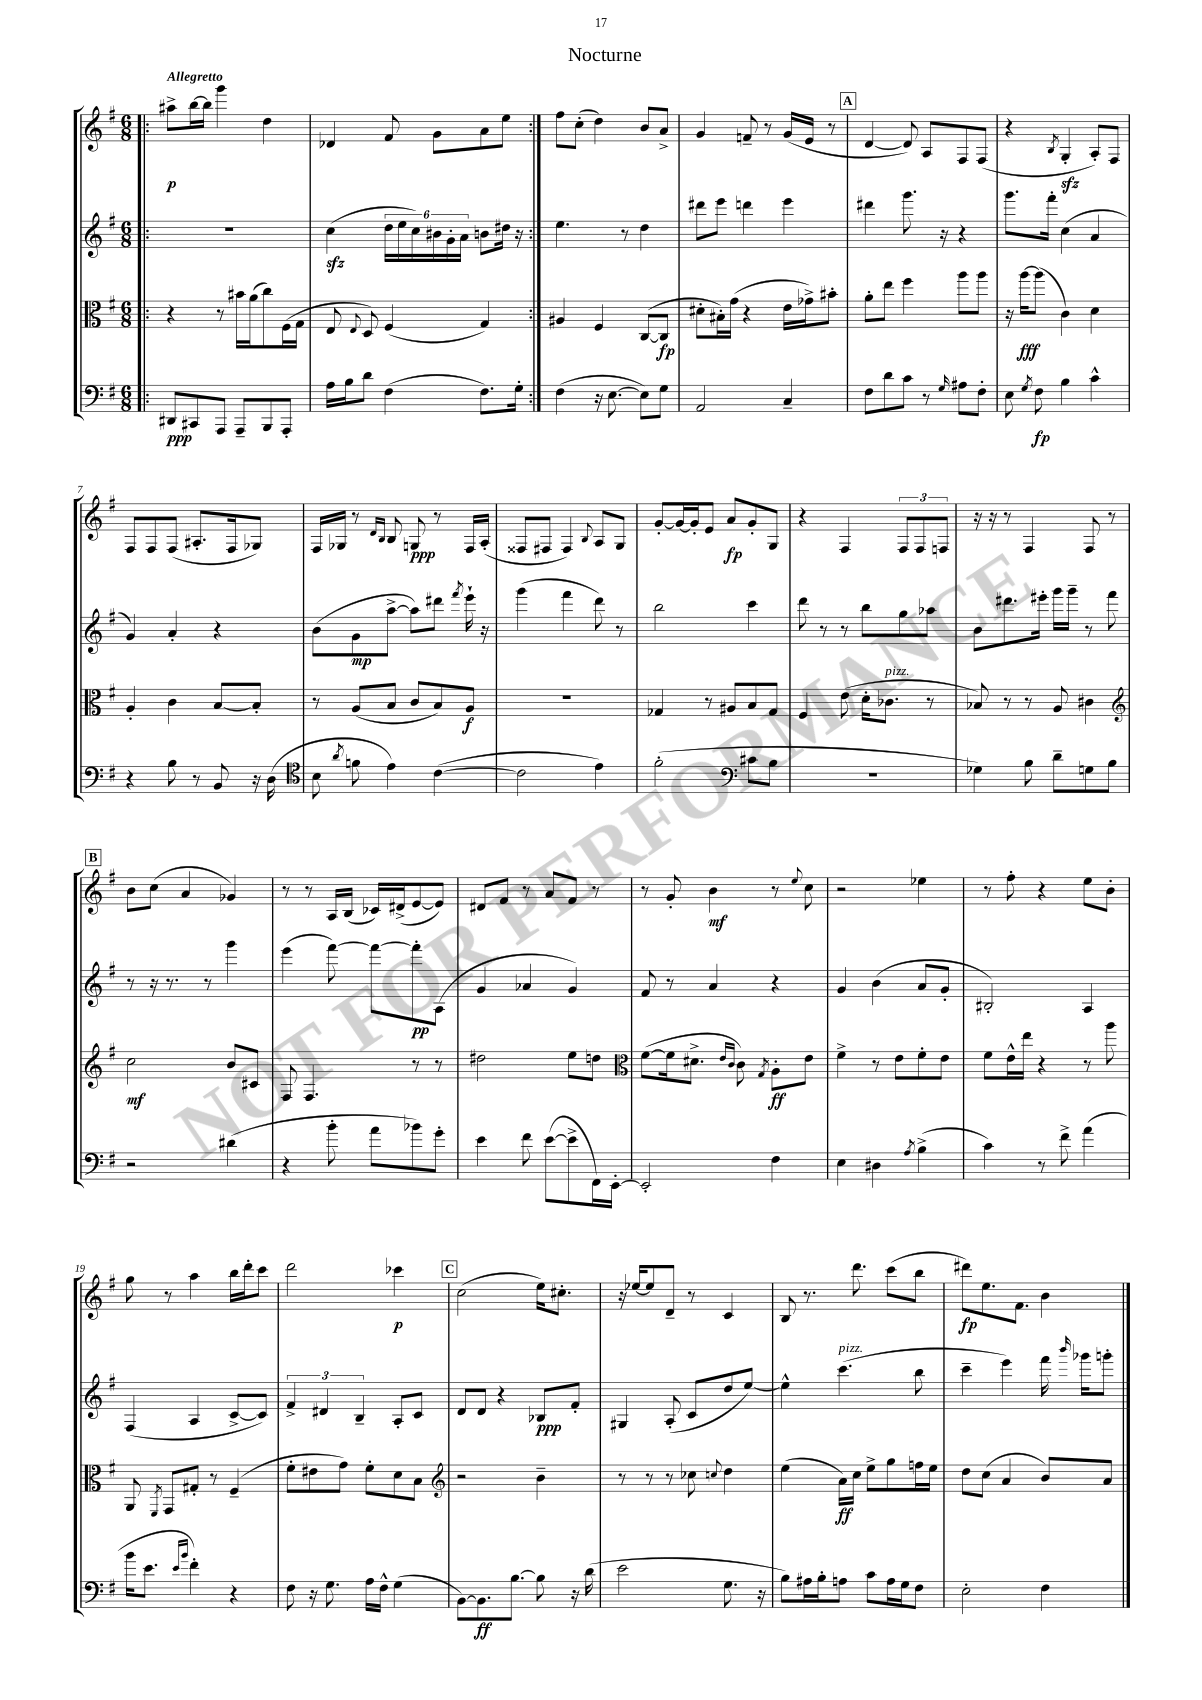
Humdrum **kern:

**kern	**dynam	**kern	**dynam	**kern	**dynam	**kern	**dynam
*part4	*part4	*part3	*part3	*part2	*part2	*part1	*part1
*staff4	*staff4	*staff3	*staff3	*staff2	*staff2	*staff1	*staff1
*clefF4	*	*clefC3	*	*clefG2	*	*clefG2	*
*k[f#]	*	*k[f#]	*	*k[f#]	*	*k[f#]	*
*M6/8	*	*M6/8	*	*M6/8	*	*M6/8	*
=1!|:	=1!|:	=1!|:	=1!|:	=1!|:	=1!|:	=1!|:	=1!|:
!	!	!	!	!	!	!LO:TX:a:B:t=Allegretto	!
8DD#X/L	ppp	4r	.	2.r	.	8aa#X^\L	p
8CC#X/	.	.	.	.	.	[16bb\L	.
.	.	.	.	.	.	16bb\JJ]	.
8AAA/J	.	8r	.	.	.	4ggg\	.
8AAA~/L	.	16b#X\LL	.	.	.	.	.
.	.	(16a\J	.	.	.	.	.
8BBB/	.	8cc\)	.	.	.	4dd\	.
8AAA'/J	.	(16F#\L	.	.	.	.	.
.	.	16G\JJ	.	.	.	.	.
=2	=2	=2	=2	=2	=2	=2	=2
16A\LL	.	8E/	.	(4cczz\	.	4d-X/	.
16B\J	.	.	.	.	.	.	.
.	.	8qqE/	.	.	.	.	.
8d\J	.	8D/)	.	.	.	.	.
(4F#\	.	(4F#/	.	24dd\LL	.	8f#/	.
.	.	.	.	24ee\	.	.	.
.	.	.	.	24cc\)	.	.	.
.	.	.	.	24b#X\	.	8g\L	.
.	.	.	.	24g'\	.	.	.
.	.	.	.	24a\JJ	.	.	.
8.F#\L)	.	4G/)	.	8bn\L	.	8a\	.
.	.	.	.	16dd#X\Jk	.	8ee\J	.
16G'\Jk	.	.	.	16r	.	.	.
=3:|!	=3:|!	=3:|!	=3:|!	=3:|!	=3:|!	=3:|!	=3:|!
(4F#\	.	4A#X/	.	4.ee\	.	8ff#\L	.
.	.	.	.	.	.	(8cc'\J	.
16r	.	4F#/	.	.	.	4dd\)	.
[8.E\	.	.	.	.	.	.	.
.	.	.	.	8r	.	.	.
8E\L])	.	([8C/L	.	4dd\	.	8b/L	.
8G\J	.	8C/J]	fp	.	.	8a^/J	.
=4	=4	=4	=4	=4	=4	=4	=4
2AA/	.	8d#X'\L	.	8ddd#X\L	.	4g/	.
.	.	16B#X'\L)	.	8eee\J	.	.	.
.	.	(16g\JJ	.	.	.	.	.
.	.	4r	.	4dddn\	.	8fn~/	.
.	.	.	.	.	.	8r	.
4C~/	.	16e\LL	.	4eee\	.	(16g/LL	.
.	.	16g-X^\J)	.	.	.	16e/JJ	.
.	.	8b#X'\J	.	.	.	8r	.
!!LO:REH:place=s1:t=A
=5	=5	=5	=5	=5	=5	=5	=5
8F#\L	.	8a'\L	.	4ddd#X\	.	[4d/	.
8d\	.	8ee\J	.	.	.	.	.
8c\J	.	4ff#\	.	8.ggg\	.	8d/])	.
8r	.	.	.	.	.	8A/L	.
.	.	.	.	16r	.	.	.
16qqG/	.	.	.	.	.	.	.
8A#X\L	.	8aa\L	.	4r	.	8F#/	.
8F#'\J	.	8aa\J	.	.	.	(8F#/J	.
=6	=6	=6	=6	=6	=6	=6	=6
8E\	.	16r	.	8.ggg\L	.	4r	.
.	.	[16aa\KL	fff	.	.	.	.
8qG/	.	.	.	.	.	.	.
8F#\	fp	(8aa\J]	.	.	.	.	.
.	.	.	.	16fff#'\Jk	.	.	.
.	.	.	.	.	.	8qB/	.
4B\	.	4c\)	.	(4cc\	.	4Gzz'/	.
4c^^\	.	4d\	.	4a/	.	8A'/L)	.
.	.	.	.	.	.	8F#/J	.
!!LO:LB:g=z
=7	=7	=7	=7	=7	=7	=7	=7
4r	.	4A'/	.	4g/)	.	8F#/L	.
.	.	.	.	.	.	8F#/	.
8B\	.	4c\	.	4a'/	.	(8F#/J	.
8r	.	.	.	.	.	8.A#X'/L	.
8BB/	.	[8B/L	.	4r	.	.	.
.	.	.	.	.	.	16F#/k	.
16r	.	8B'/J]	.	.	.	8G-X/J)	.
(16D\	.	.	.	.	.	.	.
=8	=8	=8	=8	=8	=8	=8	=8
*clefC4	*	*	*	*	*	*	*
8B\	.	8r	.	(8b\L	.	16F#/LL	.
.	.	.	.	.	.	16G-X/JJ	.
8qa/	.	.	.	.	.	.	.
8fn\	.	(8A/L	.	8g\	mp	8r	.
.	.	.	.	.	.	16qqd/LL	.
.	.	.	.	.	.	16qqB/JJ	.
4e\)	.	8B/J	.	[8aa^\J	.	8B/	.
.	.	8c/L	.	8aa\L])	.	8Gn/	ppp
([4c\	.	8B/)	.	8ddd#X\J	.	8r	.
.	.	.	.	8qfff#/	.	.	.
.	.	8A/J	f	16eee`\	.	16F#/LL	.
.	.	.	.	16r	.	(16A'/JJ	.
=9	=9	=9	=9	=9	=9	=9	=9
2c\]	.	2.r	.	(4ggg\	.	8F##X/L	.
.	.	.	.	.	.	8F#X/J	.
.	.	.	.	4fff#\	.	4F#/)	.
.	.	.	.	.	.	8qqB/	.
4e\)	.	.	.	8ddd\)	.	8A/L	.
.	.	.	.	8r	.	8G/J	.
=10	=10	=10	=10	=10	=10	=10	=10
(2f#'\	.	4G-X/	.	2bb\	.	[8g'/L	.
.	.	.	.	.	.	16g/L_	.
.	.	.	.	.	.	16g'/J]	.
.	.	8r	.	.	.	8e/J	.
.	.	8A#X/L	.	.	.	8a/L	fp
*clefF4	*	*	*	*	*	*	*
8c#X\L	.	8B/	.	4ccc\	.	8g'/	.
8B\J	.	8G-/J	.	.	.	8G/J	.
=11	=11	=11	=11	=11	=11	=11	=11
2.r	.	4F#/	.	8ddd\	.	4r	.
.	.	.	.	8r	.	.	.
.	.	(8e\	.	8r	.	4F#/	.
.	.	16d'\KL	.	8bb\L	.	.	.
!	!	!LO:TX:a:i:t=pizz.	!	!	!	!	!
.	.	8.c-X\J	.	.	.	.	.
.	.	.	.	8gg\	.	12F#/L	.
.	.	.	.	.	.	12F#/	.
.	.	8r	.	8aa-X\J	.	.	.
.	.	.	.	.	.	12Fn/J	.
=12	=12	=12	=12	=12	=12	=12	=12
4G-X\)	.	8B-X/)	.	8b\L	.	16r	.
.	.	.	.	.	.	16r	.
.	.	8r	.	8.ddd#X\	.	8r	.
8B\	.	8r	.	.	.	4F#/	.
.	.	.	.	16eee#X'\Jk	.	.	.
8d~\L	.	8A/	.	16ggg\LL	.	.	.
.	.	.	.	16ggg~\JJ	.	.	.
8Gn\	.	4c#X\	.	8r	.	8F#/	.
8B\J	.	.	.	8fff#\	.	8r	.
!!LO:LB:g=z
!!LO:REH:place=s1:t=B
=13	=13	=13	=13	=13	=13	=13	=13
*	*	*clefG2	*	*	*	*	*
2r	.	2cc\	mf	8r	.	8b\L	.
.	.	.	.	16r	.	(8cc\J	.
.	.	.	.	8.r	.	.	.
.	.	.	.	.	.	4a/	.
.	.	.	.	8r	.	.	.
(4d#X\	.	8b/L	.	4ggg\	.	4g-X/)	.
.	.	8c#X/J	.	.	.	.	.
=14	=14	=14	=14	=14	=14	=14	=14
4r	.	8F#/	.	(4eee\	.	8r	.
.	.	4.F#/	.	.	.	8r	.
8b'\	.	.	.	[8fff#\)	.	16A/LL	.
.	.	.	.	.	.	(16B/JJ	.
8a\L	.	.	.	8fff#\L_	.	16c-X/LL)	.
.	.	.	.	.	.	(16d#X^/J	.
8b-X\)	.	8r	.	8fff#'\]	pp	[8e/	.
8g'\J	.	8r	.	(8A\J	.	8e/J])	.
=15	=15	=15	=15	=15	=15	=15	=15
4e\	.	2dd#X\	.	4g/	.	8d#X/L	.
.	.	.	.	.	.	8f#/J	.
8f#\	.	.	.	4a-X/	.	8r	.
([8e\L	.	.	.	.	.	8a/L	.
8e^\]	.	8ee\L	.	4g/)	.	8f#/J	.
16FF#\L)	.	8ddn\J	.	.	.	8r	.
[16EE'\JJ	.	.	.	.	.	.	.
=16	=16	=16	=16	=16	=16	=16	=16
*	*	*clefC3	*	*	*	*	*
2EE'/]	.	([8f#\L	.	8f#/	.	8r	.
.	.	16f#\k]	.	8r	.	8g'/	.
.	.	8.d#X^\J	.	.	.	.	.
.	.	.	.	4a/	.	4b\	mf
.	.	16qqe/LL	.	.	.	.	.
.	.	16qqc/JJ	.	.	.	.	.
.	.	8c\)	.	.	.	.	.
.	.	8qG/	.	.	.	.	.
4F#\	.	8A'\L	ff	4r	.	8r	.
.	.	.	.	.	.	8qqee/	.
.	.	8e\J	.	.	.	8cc\	.
=17	=17	=17	=17	=17	=17	=17	=17
4E\	.	4f#^\	.	4g/	.	2r	.
4D#X\	.	8r	.	(4b\	.	.	.
.	.	8e\L	.	.	.	.	.
8qA/	.	.	.	.	.	.	.
(4B^\	.	8f#'\	.	8a/L	.	4ee-X\	.
.	.	8e\J	.	8g'/J	.	.	.
=18	=18	=18	=18	=18	=18	=18	=18
4c\)	.	8f#\L	.	2B#X'/)	.	8r	.
.	.	16e^^\L	.	.	.	8ff#'\	.
.	.	16ee\JJ	.	.	.	.	.
8r	.	4r	.	.	.	4r	.
8f#^\	.	.	.	.	.	.	.
(4a\	.	8r	.	4A/	.	8ee\L	.
.	.	8aa\	.	.	.	8b'\J	.
!!LO:LB:g=z
=19	=19	=19	=19	=19	=19	=19	=19
16b\KL	.	8AA/	.	(4F#/	.	8gg\	.
8.e\J	.	.	.	.	.	.	.
.	.	8qFF#/	.	.	.	.	.
.	.	8GG/L	.	.	.	8r	.
16qqe/LL	.	.	.	.	.	.	.
16qqb/JJ	.	.	.	.	.	.	.
4f#'\)	.	8G#X'/J	.	4A/	.	4aa\	.
.	.	8r	.	.	.	.	.
4r	.	(4F#~/	.	[8c^/L	.	16bb\LL	.
.	.	.	.	.	.	16ddd'\J	.
.	.	.	.	8c/J])	.	8ccc\J	.
=20	=20	=20	=20	=20	=20	=20	=20
8F#\	.	8f#'\L	.	6f#^/	.	2ddd\	.
16r	.	8e#X\	.	.	.	.	.
.	.	.	.	6d#X/	.	.	.
8.G\	.	.	.	.	.	.	.
.	.	8g\J)	.	.	.	.	.
.	.	.	.	6B~/	.	.	.
16A\LL	.	8f#'\L	.	.	.	.	.
16F#^^\JJ	.	.	.	.	.	.	.
(4G\	.	8d\	.	8A'/L	.	4ccc-X\	p
.	.	8B\J	.	8c/J	.	.	.
!!LO:REH:place=s1:t=C
=21	=21	=21	=21	=21	=21	=21	=21
*	*	*clefG2	*	*	*	*	*
[8BB\L)	.	2r	.	8d/L	.	(2cc\	.
8.BB\]	ff	.	.	8d/J	.	.	.
.	.	.	.	4r	.	.	.
[8.B\J	.	.	.	.	.	.	.
8B\]	.	4b~\	.	8B-X/L	ppp	16ee\KL)	.
.	.	.	.	.	.	8.cc#X'\J	.
16r	.	.	.	8f#'/J	.	.	.
(16d\	.	.	.	.	.	.	.
=22	=22	=22	=22	=22	=22	=22	=22
2e\	.	8r	.	4G#X/	.	16r	.
.	.	.	.	.	.	[16ee-X/KL	.
.	.	8r	.	.	.	8ee-/]	.
.	.	8r	.	(8A'/	.	8d~/J	.
.	.	8cc-X\	.	8c/L	.	8r	.
.	.	8qqccn/	.	.	.	.	.
8.G\	.	4dd\	.	8dd/	.	4c/	.
.	.	.	.	[8ee/J)	.	.	.
16r	.	.	.	.	.	.	.
=23	=23	=23	=23	=23	=23	=23	=23
8B\L)	.	(4ee\	.	4ee^^\]	.	8B/	.
16A#X\L	.	.	.	.	.	8.r	.
16B'\J	.	.	.	.	.	.	.
!	!	!	!	!LO:TX:a:i:t=pizz.	!	!	!
8An\J	.	16a\LL)	ff	(4.ccc\	.	.	.
.	.	16cc\JJ	.	.	.	8.ddd\	.
8c\L	.	8ee^\L	.	.	.	.	.
16A\L	.	8gg\	.	.	.	(8ccc\L	.
16G\J	.	.	.	.	.	.	.
8F#\J	.	16ffn\L	.	8bb\	.	8bb\J	.
.	.	16ee\JJ	.	.	.	.	.
=24	=24	=24	=24	=24	=24	=24	=24
2E'\	.	8dd\L	.	4ccc~\	.	8ddd#X\L)	fp
.	.	(8cc\J	.	.	.	8.ee\	.
.	.	4a/	.	4eee\)	.	.	.
.	.	.	.	.	.	8.f#\J	.
4F#\	.	8b/L)	.	16fff#\	.	4b\	.
.	.	.	.	16qqbbb/	.	.	.
.	.	.	.	16ggg-X\KL	.	.	.
.	.	8a/J	.	8gggn'\J	.	.	.
==	==	==	==	==	==	==	==
*-	*-	*-	*-	*-	*-	*-	*-
